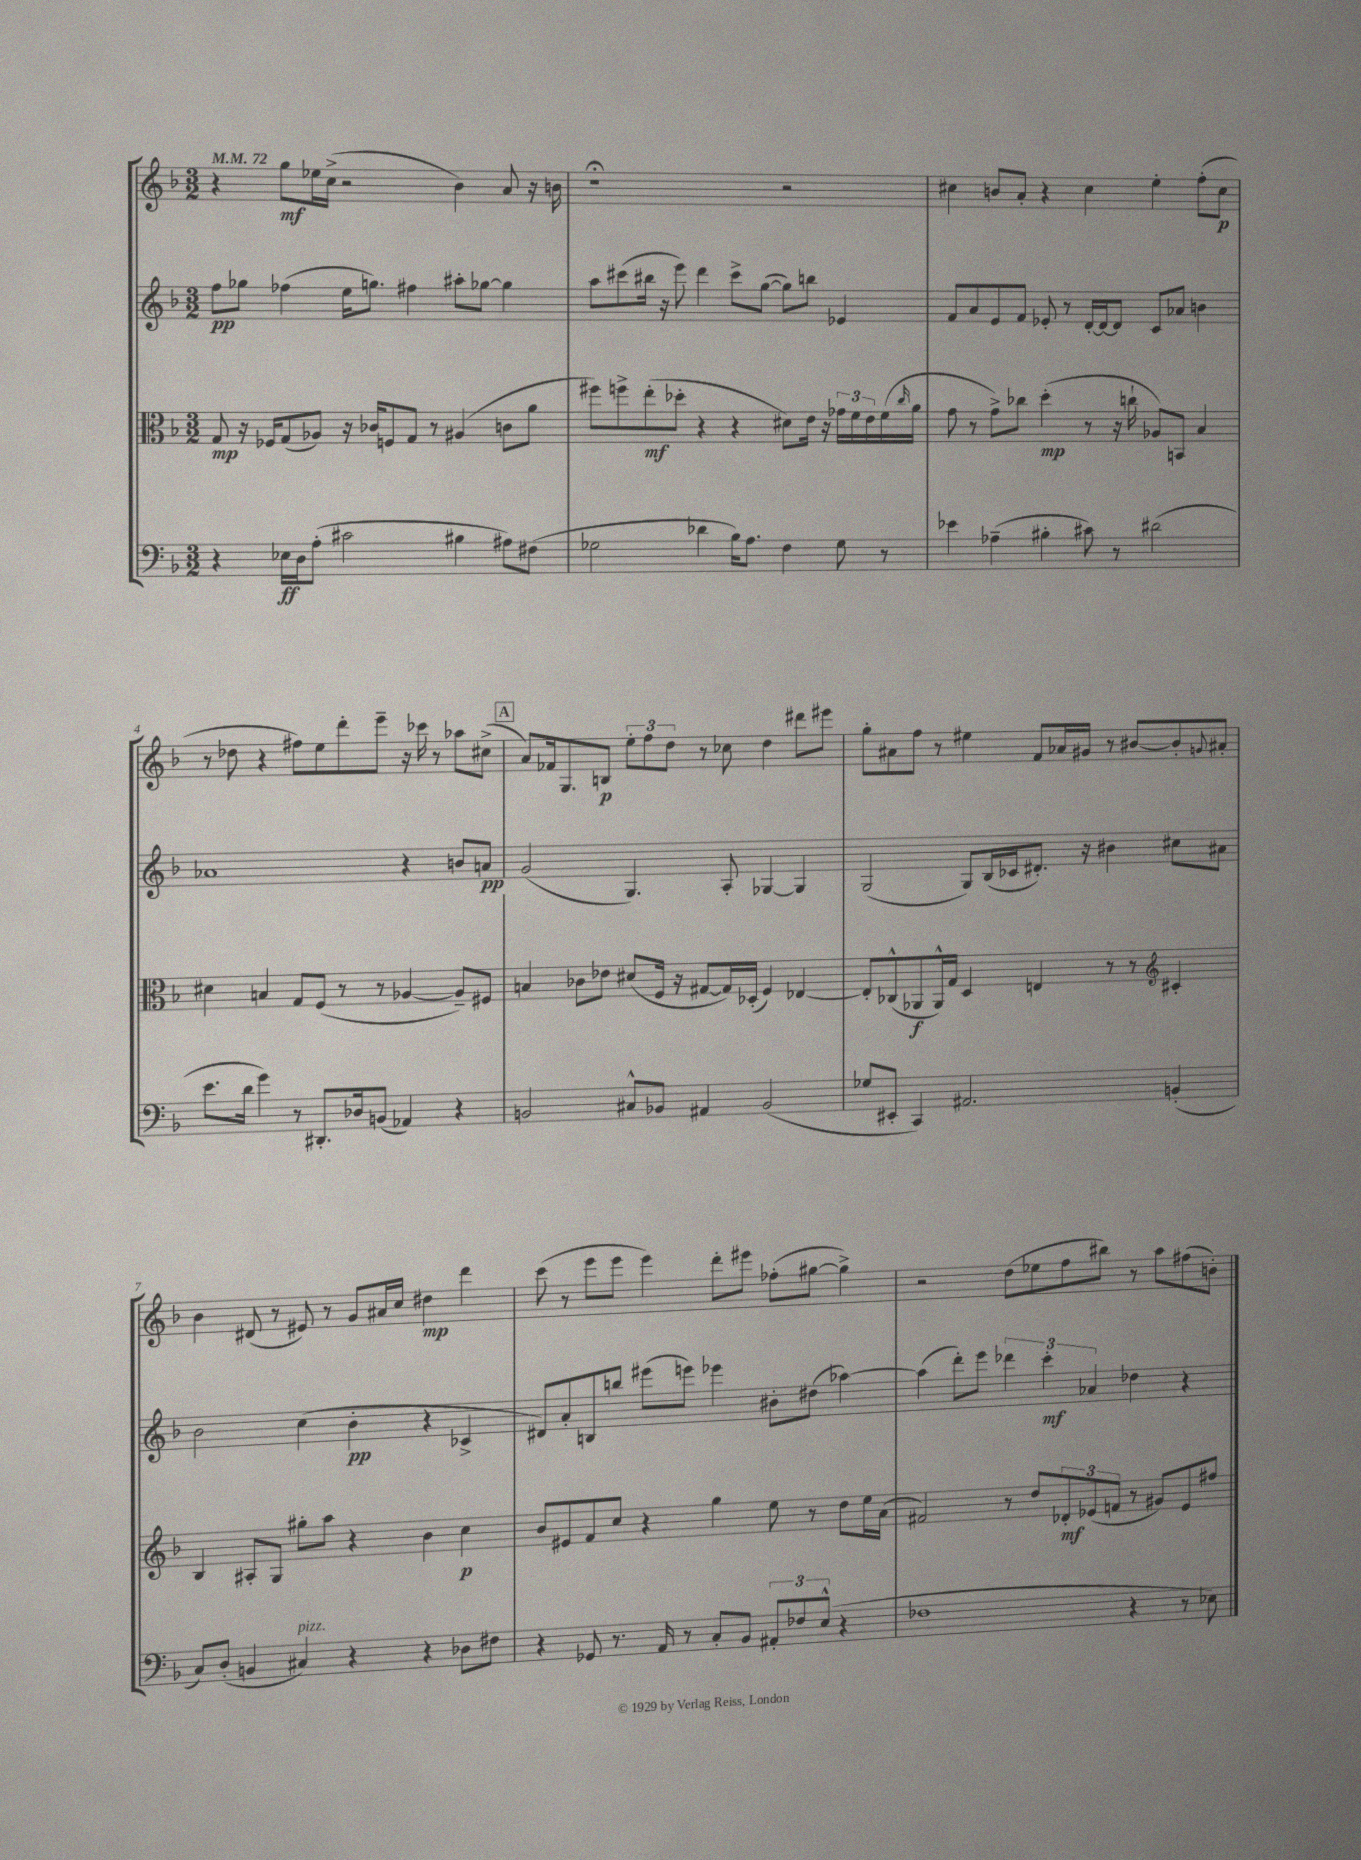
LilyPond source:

<<
\new StaffGroup <<
\new Staff = "s0" {
    \clef treble \key f \major \numericTimeSignature \time 3/2 \tempo 4 = 72
    r4 g''8\mf ees''16 c''16->( r2 bes'4) a'8 r16 b'16 |
    r1\fermata r2 |
    cis''4 b'8 a'8-. r4 cis''4 e''4-. f''8-.( cis''8\p |
    r8 des''8 r4 fis''8) e''8 d'''8-. e'''8-- r16 ces'''16 r8 aes''8 cis''8->( |
    \mark \markup { \box "A" } a'8) fes'16 g8. b8\p \tuplet 3/2 { e''8-. f''8 d''8 } r8 ces''8 d''4 dis'''8 eis'''8 |
    g''8-. ais'8 f''8 r8 eis''4 f'8 aes'16 gis'16 r8 bis'8~ bis'8-. \appoggiatura { g'8 } ais'8-. |
    bes'4 dis'8( r8 eis'8) r8 g'8 ais'16 c''16 dis''4\mp d'''4 |
    c'''8( r8 e'''8 e'''8 e'''4) d'''8-. eis'''8 fes''8-.( gis''8~ gis''4->) |
    r2 d''8( ees''8 f''8 bis''8) r8 a''8 fis''8( b'8-.) \bar "|." |
}
\new Staff = "s1" {
    \clef treble \key f \major \numericTimeSignature \time 3/2
    f''8\pp ges''8 fes''4( e''16 g''8.) fis''4 ais''8-. ges''8~ ges''4 |
    a''8 cis'''8( bis''16 r16 e'''8) d'''4 cis'''8-> g''8~( g''8) b''8 ees'4 |
    f'8 a'8 e'8 f'8 ees'8-. r8 d'16~-. d'16~ d'8 c'8 aes'8 b'4 |
    aes'1 r4 b'8 a'8\pp |
    \mark \markup { \box "A" } g'2( g4.) a8-. ges4~ ges4 |
    g2( g8) bes16( ces'16 dis'8.-.) r16 bis'4 cis''8 ais'8 |
    bes'2 c''4( bes'4-.\pp r4 ces'4-> |
    dis'8) a'8-. b8 b''8 eis'''8( e'''8) ees'''4 bis'8-. dis''8( aes''4~) |
    aes''4( d'''8-.) e'''8 \tuplet 3/2 { des'''4 c'''4-.\mf aes'4 } des''4 r4 \bar "|." |
}
\new Staff = "s2" {
    \clef alto \key f \major \numericTimeSignature \time 3/2
    g8\mp r16 fes16 g8( aes8) r16 ces'16 f8 g8 r8 ais4( c'8 a'8 |
    fis''8) f''8-> e''8-.\mf( des''8-. r4 r4 dis'8) e'16 r16 \tuplet 3/2 { ges'16 f'16 e'16 } f'16( \grace { c''16 } a'16 |
    g'8 r8 g'8->) ces''8 d''4-.\mp( r8 r16 c''16-! aes8) b,8 bes4 |
    dis'4 b4 g8 f8( r8 r8 aes4~ aes8--) fis8 |
    \mark \markup { \box "A" } b4 ces'8 ees'8 dis'8( f16 r16 gis8~ gis16) des16-.( f4) ees4~ |
    ees8-. ces8-^( aes,8\f aes,16-^) g16 d4 e4 r8 r8 \clef treble cis'4-. |
    bes4 ais8-. g8 gis''8-. a''8 r4 bes'4 c''4\p |
    bes'8 eis'8 f'8 c''8 r4 g''4 e''8 r8 d''8 e''16 a'16( |
    fis'2) r8 d''8 \tuplet 3/2 { des'8-.\mf ees'8( f'8 } r8 gis'8) ees'8 fis''8 \bar "|." |
}
\new Staff = "s3" {
    \clef bass \key f \major \numericTimeSignature \time 3/2
    r4 ees16\ff d16 a8-.( cis'2 bis4 ais8) fis8( |
    ges2 des'4 bes16) a8. f4 ges8 r8 |
    ees'4 aes4--( bis4-. cis'8) r8 dis'2( |
    e'8. d'16 g'4) r8 dis,8.-. des16 b,8( aes,4) r4 |
    \mark \markup { \box "A" } b,2 cis8-^ bes,8 ais,4 bes,2( |
    ges8 eis,8-. c,4) ais,2. b,4-.( |
    c8) d8-.( b,4 cis4^\markup { \italic "pizz." }) r4 r4 des8 fis8 |
    r4 ges,8 r8. a,16 r8 c8-. bes,8 \tuplet 3/2 { ais,8-. fes8 e8-^( } r4 |
    fes1 r4 r8 ees8) \bar "|." |
}
>>
>>
